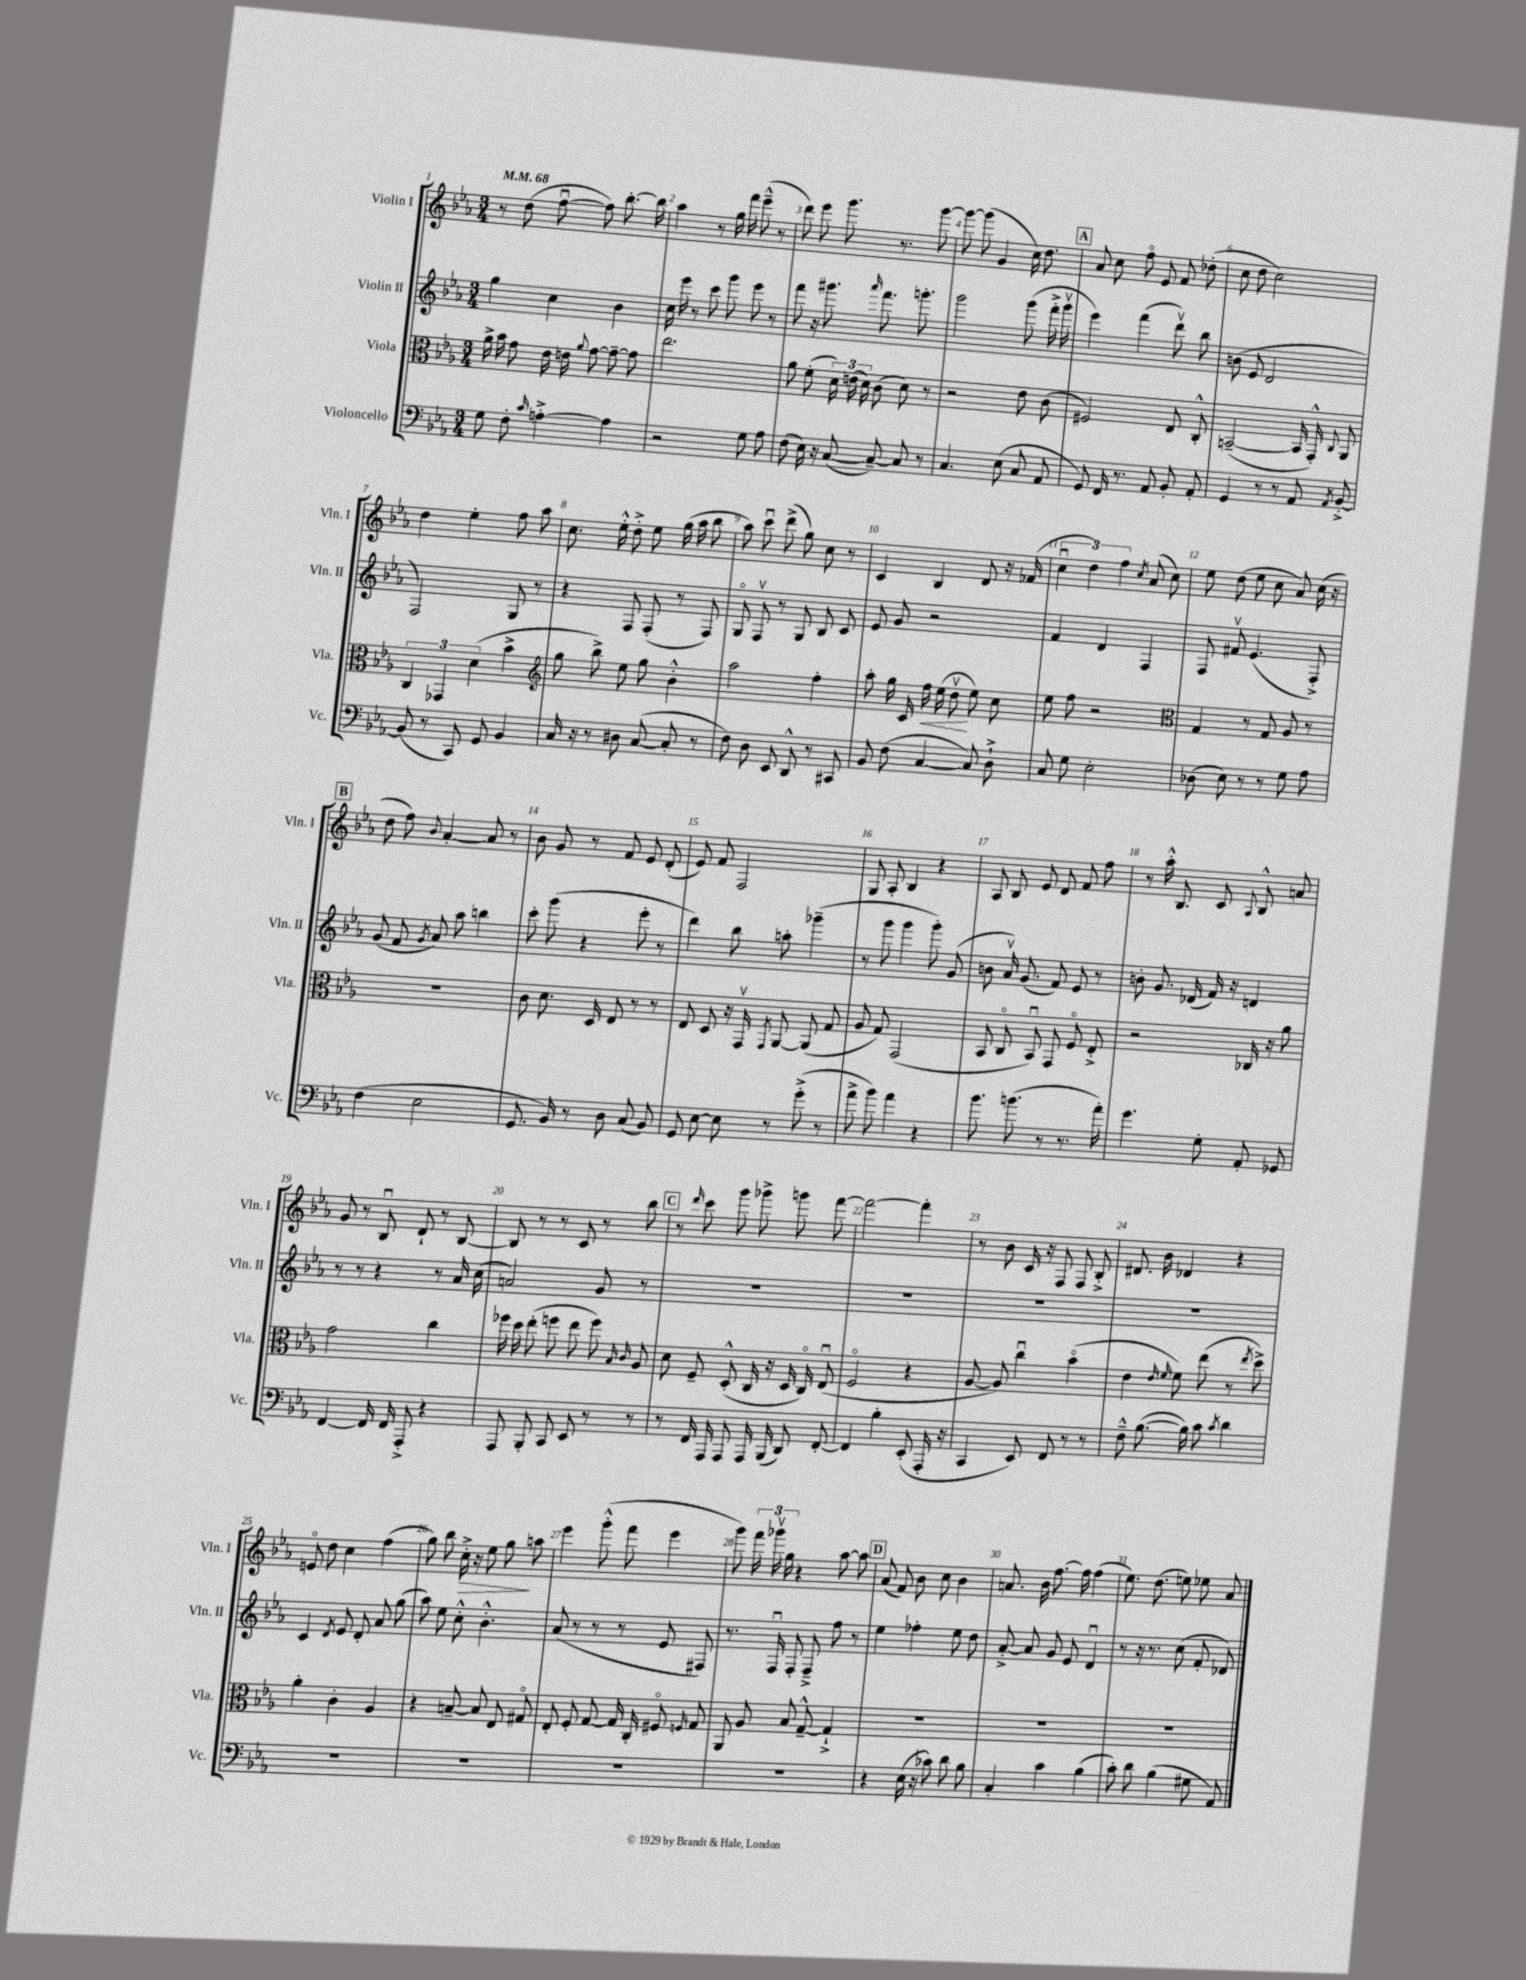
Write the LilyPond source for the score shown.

<<
\new StaffGroup <<
\new Staff = "s0" \with { instrumentName = "Violin I" shortInstrumentName = "Vln. I" } {
    \clef treble \key ees \major \numericTimeSignature \time 3/4 \tempo 4 = 68
    \autoBeamOff r8 d''8( f''8~\downbow f''8) bes''8.~-. bes''16 |
    aes''4 r8 g''16 f'''16 ees'''8---^( r8 |
    d'''8) ees'''8 g'''8. r8. g'''8~ |
    g'''8~ g'''8( g'4 c''16) d''8. |
    \mark \markup { \box "A" } aes'8 c''8 f''8\flageolet ees'8 f'8 des''8-.( |
    c''8 d''8 c''2) |
    d''4 ees''4-. f''8 aes''8 |
    c''8. ees''16-.-^ d''8-.-> ees''8 g''16( aes''16 bes''8 |
    aes''8) c'''8\downbow d'''8->( g''8) c''8 r8 |
    c'4 bes4 d'8 r16 fes'16( |
    \tuplet 3/2 { c''4\downbow d''4) f''4 } \acciaccatura { c''8 } aes'8( c''8) |
    ees''8 d''8( ees''8 c''8 aes'8) c''16( r16 |
    \mark \markup { \box "B" } d''8 f''8) \appoggiatura { bes'8 } aes'4~-. aes'8 r8 |
    bes'8 g'8 r8 f'8 ees'8 d'8-.( |
    ees'8) f'8 f2 |
    g8 aes8-. bes4 r4 |
    aes8 bes8 ees'8 d'8 f'8 f''8 |
    r8 aes''16-.-^ bes8. c'8 \appoggiatura { aes8 } bes8-^ a'8 |
    g'8 r8 bes8\downbow d'8-! r8 bes8~ |
    bes8 r8 r8 c'8 r8 bes''8 |
    \mark \markup { \box "C" } r8 \grace { d'''16 } c'''8 g'''8 ges'''8-> g'''8 f'''8~ |
    f'''2~ f'''4-. |
    r8 bes'8 c'16 r16 f8 f8 bes8-.-> |
    dis'8. bes'16 des'4 r4 |
    e'8\flageolet d''8 c''4 f''4( |
    g''8) bes''8 c''16-.->\> r16 ees''8 g''8\! a''8 |
    ees'''4 g'''8-.-^( f'''8 ees'''4 |
    g'''8) \tuplet 3/2 { f'''16 ges'''16\upbow g''16 } r4 aes''8~ aes''8 |
    \mark \markup { \box "D" } aes'8( f'8) bes'8 c''8 bes'4 |
    a'8. bes'16 f''8.~ f''16 f''4( |
    ees''8.) d''8.( e''8) ees''8 aes'8 \bar "|." |
}
\new Staff = "s1" \with { instrumentName = "Violin II" shortInstrumentName = "Vln. II" } {
    \clef treble \key ees \major \numericTimeSignature \time 3/4
    \autoBeamOff g''4 c''4 bes'4 |
    c''16 ees'''16 r8 c'''8 g'''8 ees'''8 r8 |
    f'''8 r16 gis'''8. \grace { aes'''16 } f'''8. g'''8.-. |
    g'''2 g'''8( f'''16-.-> g'''16\upbow |
    \mark \markup { \box "A" } ees'''4) f'''4( d'''8\upbow) bes''8 |
    b'8( ees'8 d'2 |
    f2) g8 r8 |
    r4 f8 f8-.( r8 f8) |
    g8\flageolet f8\upbow r8 g8 bes8 c'8 |
    ees'8 g'8 r2 |
    f'4 d'4 f4 |
    f8 fis'8\upbow ees'4.( f8-.->) |
    \mark \markup { \box "B" } g'8( f'8 \acciaccatura { g'8 } aes'8) aes''8 b''4 |
    c'''8-. g'''8( r4 ees'''8-. r8 |
    d'''4) bes''8 a''8-. ges'''4--( |
    r8 g'''8 g'''4 g'''8-.) g'8( |
    b'8 aes'16\upbow) g'8.( f'8) ees'8 r8 |
    b'8-. g'8. des'16( f'16) r16 d'4 |
    r8 r8 r4 r8 aes'16 c''16( |
    a'2) g'8 r8 |
    \mark \markup { \box "C" } R2. |
    R2. |
    R2. |
    R2. |
    c'4 \acciaccatura { d'8 } ees'8 d'8-. aes'8 g''8( |
    aes''8) ees''8 c''8-.-^ bes'4.-.-^ |
    aes'8( r8 r8 r8 ees'8 fis8) |
    r8. f16\downbow f8-. f8---> f''8 r8 |
    \mark \markup { \box "D" } ees''4 fes''4-. ees''8 d''8 |
    aes'8~-.-> aes'8 g'8 ees'8 d'4\downbow |
    r8 r16 r8. c''8( f'8-. des'8) \bar "|." |
}
\new Staff = "s2" \with { instrumentName = "Viola" shortInstrumentName = "Vla." } {
    \clef alto \key ees \major \numericTimeSignature \time 3/4
    \autoBeamOff aes'16-> bes'16 g'8 ees'16 e'16 \appoggiatura { aes'8 } g'8~ g'8~-- g'8 |
    ees''2. |
    aes'8 f'8-.( \tuplet 3/2 { d'16) e'16( d'16) } c'8( d'8) r8 |
    r2 ees'8 c'8( |
    \mark \markup { \box "A" } fis2) ees8 c8-.-^ |
    b,2~--( b,16 g,16-.-^) \appoggiatura { c8 } aes,8 |
    \tuplet 3/2 { c4 ges,4 d'4( } bes'4-> |
    \clef treble g''8 bes''8->) ees''8 g''8 bes'4-.-^ |
    aes''2 f''4-. |
    aes''8-. g''16 c'16 f''16\< ees''16( d''8\upbow\! ees''8) c''8 |
    ees''8 f''8 r2 |
    \clef alto g4 r8 g8 aes8 r8 |
    \mark \markup { \box "B" } R2. |
    c'8 d'8. d16 ees8 r8 r8 |
    ees8 d8 r16 g,16\upbow \acciaccatura { g,8 } aes,8~ aes,8( g8 |
    aes8 g8) g,2( |
    bes,8 c8\flageolet bes,8\downbow) g,8 f8\flageolet ees8-.-> |
    r2 ces16 r16 aes'8 |
    g'2 c''4 |
    fes''16 d''16 ees''8-.( f''8 ees''8 f''8) \grace { bes16 c'16 } aes8 |
    \mark \markup { \box "C" } d'8 f8-- d8-.-^( c16 r16 d16 c16\flageolet) ees8\downbow( |
    f2\flageolet r4 |
    aes8~ aes8) c''4\downbow bes'4\flageolet( |
    ees'4 \grace { ees'16 f'16 } f'8) ees''8( r8 \acciaccatura { ees''8 } d''8->) |
    aes'4-. c'4-. aes4 |
    r4 b8~-- b8 ees8 gis8\flageolet |
    ees8-. f8-. g8~ g16 c16-. fis8\flageolet \grace { f16 } g8 |
    aes,8 aes8 bes8 g8~---^ g4-!-> |
    \mark \markup { \box "D" } R2. |
    R2. |
    R2. \bar "|." |
}
\new Staff = "s3" \with { instrumentName = "Violoncello" shortInstrumentName = "Vc." } {
    \clef bass \key ees \major \numericTimeSignature \time 3/4
    \autoBeamOff g8 f8-. \grace { c'16 } a4~-.-> a4 |
    r2 g8 aes8 |
    f8( ees16) r16 c8~( c8~--) c8 r8 |
    c4. ees8( c8 aes,8 |
    \mark \markup { \box "A" } g,8) f,16 r8. aes,8 bes,8-. aes,8-. |
    g,4 r8 r8 aes,8 \acciaccatura { aes,8 } bes,8~-.-> |
    bes,8( r8 c,8) g,8 bes,4 |
    c16 r16 r8 dis8 c8~( c8-. r8 |
    f8) d8 ees,8 d,8-^ r8 cis,8 |
    bes,8 f8( c4~ c8) d8-!-> |
    c8 g8 ees2-. |
    des8( ees8) r8 r8 g8 aes8 |
    \mark \markup { \box "B" } f4( ees2 |
    g,8. bes,16) r8 d8 c8( bes,8) |
    g,8 ees8~ ees8 r8 g'8-.->( r8 |
    aes'8-> bes'8) aes'4 r4 |
    bes'8. b'8.( r8 r8. aes'16-.) |
    g'4. g8-. aes,8-. ges,8 |
    f,4~ f,16 f,16 aes,,8-.-> r4 |
    aes,,8 bes,,8-. c,8 ees,8 r8 r8 |
    \mark \markup { \box "C" } r8 f,16 aes,,16 aes,,8 aes,,16 bes,,16( d,8) f,8~-. |
    f,4 bes4-. ees,8-.( aes,,16-. r16 |
    c,4 ees,8) f,8 r8 r8 |
    f8---^ bes8.~( bes16) c'8 \acciaccatura { c'8 } d'4 |
    R2. |
    R2. |
    R2. |
    R2. |
    \mark \markup { \box "D" } r4 ees16( r16 ces'8) d'8 bes8 |
    c4-. c'4 bes4( |
    c'8-.) d'8 bes4( gis8 aes,8) \bar "|." |
}
>>
>>
\layout { \context { \Score \override BarNumber.break-visibility = ##(#f #t #t) barNumberVisibility = #all-bar-numbers-visible } }
